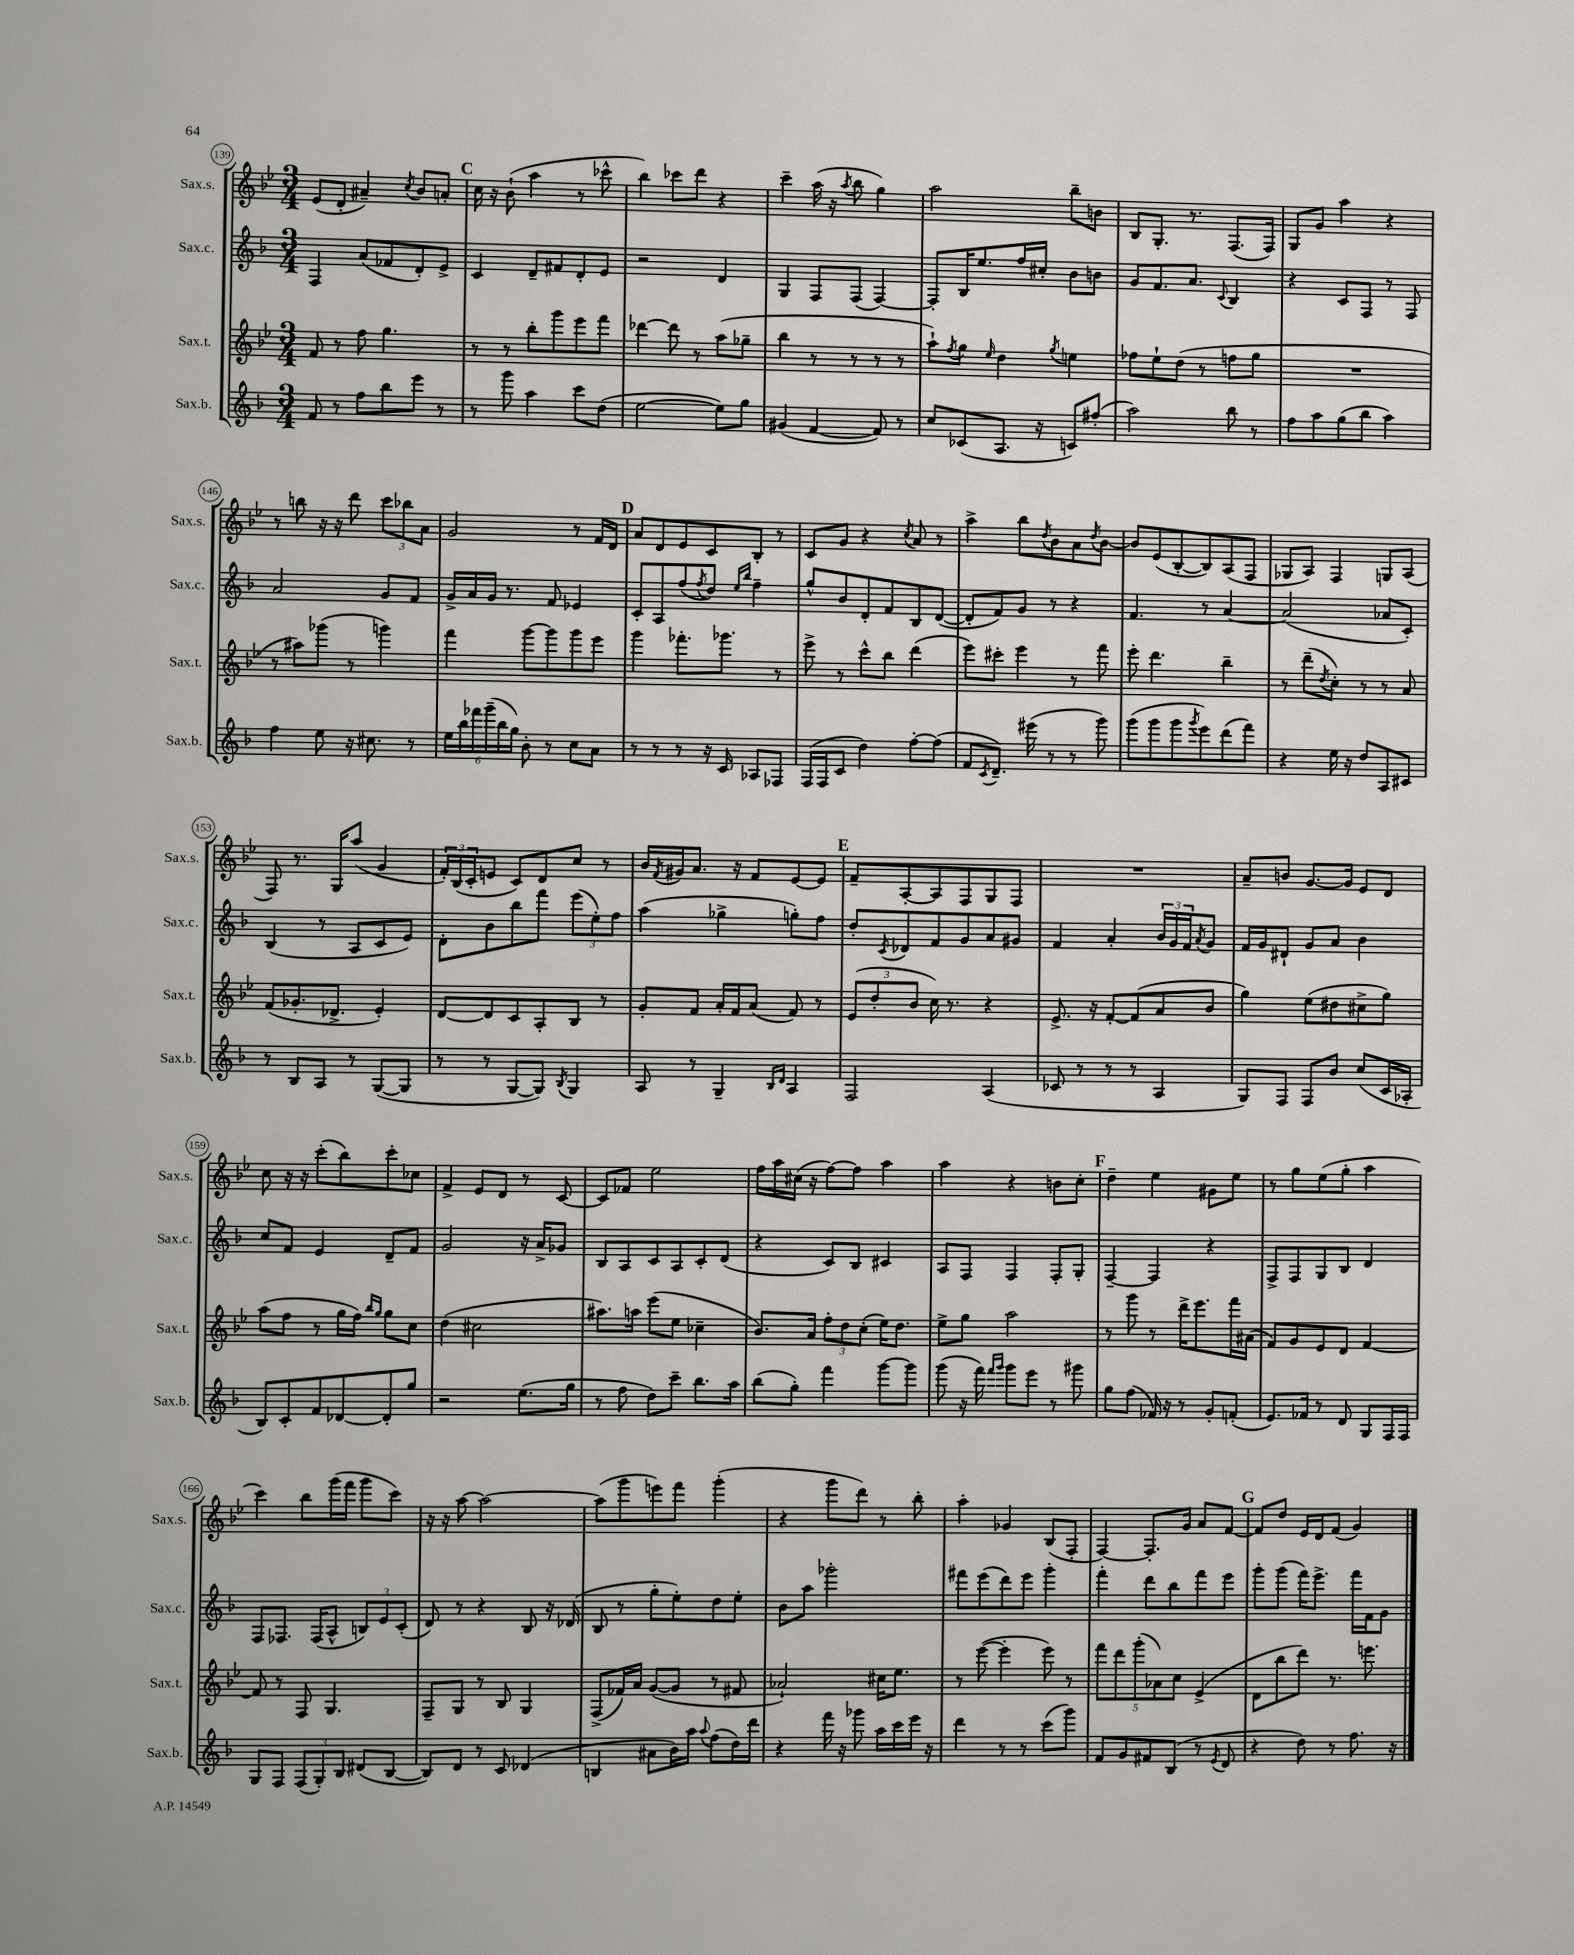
<<
\new StaffGroup <<
\new Staff = "s0" \with { instrumentName = "Sax.s." shortInstrumentName = "Sax.s." } {
    \clef treble \key bes \major \numericTimeSignature \time 3/4
    ees'8( d'8-. ais'4--) \acciaccatura { c''8 } bes'8 a'8-. |
    \mark \markup { \bold "C" } c''16 r16 bes'8-!( a''4 r8 ces'''8-^ |
    bes''4) ces'''8 d'''8 r4 |
    c'''4-- a''16( r16 \acciaccatura { a''8 } bes''8 g''4) |
    a''2 bes''8-- b'8 |
    bes8 g8.-. r8. f8.( f16) |
    g8 g'8 a''4 r4 |
    r8 b''8 r16 r16 d'''8 \tuplet 3/2 { c'''8 bes''8 a'8 } |
    g'2 r8 f'16 d'16 |
    \mark \markup { \bold "D" } a'8 d'8 ees'8 c'8 bes8-. r8 |
    c'8 g'8 r4 \acciaccatura { c''8 } a'8 r8 |
    a''4-> bes''8 \acciaccatura { d''8 } bes'8 a'8 \acciaccatura { d''8 } bes'8~ |
    bes'8 ees'8( bes8~-. bes8) a8( f8 |
    ges8 a8) f4 g8 a8( |
    f8) r8. g16 a''8( g'4 |
    \tuplet 3/2 { f'16-.) bes16( c'16-. } e'8 c'8) d'8 c''8 r8 |
    bes'16 \acciaccatura { f'8 } gis'16 a'8. r16 f'8 ees'8~ ees'8 |
    \mark \markup { \bold "E" } f'8-- a8~-. a8 f8 g8 f8 |
    R2. |
    a'8-- b'8 g'8.~ g'16 ees'8 d'8 |
    c''8 r16 r16 c'''8-.( bes''8) c'''8-. ces''8 |
    f'4-> ees'8 d'8 r8 c'8~ |
    c'8 fes'8 ees''2 |
    f''16 a''16 cis''16( r16 f''8~) f''8 a''4 |
    a''4 r4 b'8 c''8-. |
    \mark \markup { \bold "F" } d''4-- ees''4 gis'8 ees''8 |
    r8 g''8 ees''8( g''8-. a''4 |
    c'''4) bes''8 g'''16( f'''16 g'''8 c'''8) |
    r16 r16 a''8~ a''2~ |
    a''8( g'''8 e'''8) f'''8 g'''4-.( |
    r4 g'''8 d'''8) r8 bes''8-. |
    a''4-. ges'4 bes8( f8-. |
    f4~) f8.-. g'16 a'8 f'8~ |
    \mark \markup { \bold "G" } f'8 d''8 ees'16 d'16 f'8( g'4) \bar "|." |
}
\new Staff = "s1" \with { instrumentName = "Sax.c." shortInstrumentName = "Sax.c." } {
    \clef treble \key f \major \numericTimeSignature \time 3/4
    f4 a'8( fes'8 d'8-.) e'8-> |
    \mark \markup { \bold "C" } c'4 d'8-- fis'8 d'8-. e'8 |
    r2 d'4 |
    g4 f8 f8( f4~) |
    f8-. bes16 e''8. f''16 cis''16-. bes'8 b'8 |
    g'8 f'8. a'8. \appoggiatura { c'8 } bes4 |
    r4 c'8 f8 r8 f8 |
    a'2 g'8 f'8 |
    g'16-> a'16 g'16 r8. f'8 ees'4 |
    \mark \markup { \bold "D" } c'8-. a8 f''8( \acciaccatura { f''8 } d''8) \grace { e''16 bes''16 } f''4-- |
    g''8-^ bes'8 d'8-. f'8 bes8 d'8~( |
    d'8-. f'8) g'8 r8 r4 |
    f'4. r8 a'4~ |
    a'2( aes'8 c'8-.) |
    bes4( r8 a8 c'8 e'8) |
    d'8-. bes'8 bes''8 f'''8 \tuplet 3/2 { e'''8( e''8-.) f''8 } |
    a''4( ges''4-> g''8-.) f''8 |
    \mark \markup { \bold "E" } d''8-. \acciaccatura { c'8 } des'8 f'8 g'8 a'8 gis'8 |
    f'4 a'4-. \tuplet 3/2 { bes'16 g'16 f'16 } \acciaccatura { a'8 } g'8 |
    f'16 g'16 dis'8-! g'8 a'8 bes'4 |
    c''8 f'8 e'4 d'8-- f'8 |
    g'2 r16 a'16-> ges'8 |
    bes8 a8 c'8 a8 c'8-. d'8( |
    r4 c'8) bes8 cis'4 |
    a8 f8 f4 f8-. g8-. |
    \mark \markup { \bold "F" } f4~-- f4 r4 |
    f8-> f8 g8 bes8 d'4 |
    f8 fes8. fes16( a8-^ \tuplet 3/2 { b8) e'8 c'8-.( } |
    d'8) r8 r4 bes8 r16 des'16( |
    bes8 r8 g''8-. e''8-.) d''8 e''8-. |
    bes'8 a''8 ges'''2-. |
    fis'''8 e'''8( d'''8) e'''8 g'''4-. |
    f'''4-. d'''8 bes''8 f'''8 e'''8 |
    \mark \markup { \bold "G" } g'''8-. g'''8( f'''16) e'''8.-> f'''16 f'16 g'8 \bar "|." |
}
\new Staff = "s2" \with { instrumentName = "Sax.t." shortInstrumentName = "Sax.t." } {
    \clef treble \key bes \major \numericTimeSignature \time 3/4
    f'8 r8 f''8 g''4. |
    \mark \markup { \bold "C" } r8 r8 bes''8-. g'''8 ees'''8 f'''8 |
    des'''4~ des'''8 r8 a''8( ges''8-- |
    bes''4 r8 r8 r8 r8 |
    a''8-!) \acciaccatura { f''8 } g''8 \grace { ees''16 } d''4 \acciaccatura { g''8 } e''4 |
    fes''8 ees''8-! d''8( r8 f''8 g''8 |
    R2. |
    r8 ais''8) ges'''8( r8 g'''4) |
    f'''4 g'''8~ g'''8 g'''8 ees'''8 |
    \mark \markup { \bold "D" } g'''4 fes'''8.-. ges'''8. r8 |
    ees'''8-> r8 c'''8-^ bes''8 d'''4( |
    ees'''8) cis'''8-. ees'''4 r8 f'''8 |
    ees'''8-. d'''4. bes''4-- |
    r8 d'''8--( \acciaccatura { d''8 } c''8-.) r8 r8 a'8 |
    f'8( ges'8.-. des'8.-> ees'4-.) |
    d'8~ d'8 c'8 a8-. bes8 r8 |
    g'8-. f'8 a'16-. f'16 a'8( f'8) r8 |
    \mark \markup { \bold "E" } \tuplet 3/2 { ees'8( d''8-. bes'8 } c''16) r8. r4 |
    ees'8.-> r16 f'8~-. f'8( a'8 bes'8 |
    g''4) ees''8( dis''8 cis''8-> g''8) |
    a''8( f''8 r8 g''16 f''16) \grace { bes''16 g''16 } g''8 c''8 |
    d''4( cis''2 |
    ais''8.) a''16 ees'''8( ees''8 ces''4-- |
    bes'8.) a'16 \tuplet 3/2 { f''8-. d''8 c''8-.( } ees''16) d''8. |
    ees''8-> g''8 a''2 |
    \mark \markup { \bold "F" } r8 g'''8 r8 d'''16-> ees'''8. f'''16 ais'16( |
    f'8) g'8 ees'8 d'8 f'4~ |
    f'8 r8 f8 g4. |
    f8-- g8 r8 bes8 g4 |
    f8->( fes'16) a'16 g'8~( g'8 r8 fis'8 |
    aes'2-!) cis''16 ees''8. |
    r8 ees'''8~( ees'''4-. ees'''8) r8 |
    \tuplet 5/4 { f'''8 d'''8 g'''8-.( aes'8) c''8 } ees'4->( |
    \mark \markup { \bold "G" } d'8 bes''8 d'''8) r8. e'''8. \bar "|." |
}
\new Staff = "s3" \with { instrumentName = "Sax.b." shortInstrumentName = "Sax.b." } {
    \clef treble \key f \major \numericTimeSignature \time 3/4
    f'8 r8 f''8 bes''8 e'''8 r8 |
    \mark \markup { \bold "C" } r8 g'''8 a''4 c'''8 d''8( |
    e''2~ e''8) g''8 |
    gis'4( f'4~ f'8) r8 |
    c''8 ces'8( a8. r16 c'8) fis''8-.( |
    a''2) bes''8 r8 |
    f''8 a''8 g''8( bes''8 a''4) |
    f''4 e''8 r16 cis''8. r8 |
    \tuplet 6/4 { e''16 bes''16 fes'''16 g'''16--( bes''16 g''16) } bes'8-. r8 c''8 a'8 |
    \mark \markup { \bold "D" } r8 r8 r8 r16 c'16 aes8 fes8 |
    f16( f16 c'8 d''4) f''8~-. f''8( |
    f'8 \acciaccatura { c'8 } d'8.--) eis'''16( r8 r8 g'''8) |
    g'''8( g'''8 g'''8 \acciaccatura { g'''8 } e'''8) d'''8( f'''8) |
    r4 e''16 r16 d''8 a8 cis'8 |
    r8 bes8 a8 r8 g8~( g8 |
    r8 r8 g8~ g8) \acciaccatura { bes8 } g4 |
    a8 r8 g4-- \grace { bes16 d'16 } a4 |
    \mark \markup { \bold "E" } f2 a4( |
    ces'8 r8 r8 r8 a4 |
    g8) f8 f8 bes'8 c''8( c'16 aes16-. |
    bes8) c'8-. f'8 des'8~ des'8-. g''8 |
    r2 e''8.( g''16 |
    r8 f''8 d''8) c'''8-- bes''8. a''16 |
    bes''8( g''8-.) f'''4 g'''8~ g'''8 |
    g'''8( r16 f'''16) \grace { f'''16 g'''16 } g'''8 e'''8 r8 gis'''8 |
    \mark \markup { \bold "F" } g''8 f''8( fes'16) r16 r8 g'8-. f'8-.( |
    e'8.) fes'16 r8 d'8 g8 f16 f16 |
    g8 f8 \tuplet 3/2 { f8( g8-.) bes8 } dis'8( bes8~ |
    bes8) d'8 r8 c'8 des'4( |
    b4 ais'8 bes'16) a''16 \appoggiatura { a''8 } f''8( d''16) d'''16 |
    r4 f'''16 r16 ges'''8 a''16 c'''16 e'''16 r16 |
    d'''4 r8 r8 c'''8( g'''8) |
    f'8 g'8 fis'8 bes8( r8 \acciaccatura { e'8 } d'8 |
    \mark \markup { \bold "G" } r4 d''8) r8 f''8. r16 \bar "|." |
}
>>
>>
\layout { \context { \Score currentBarNumber = #139 \override BarNumber.stencil = #(make-stencil-circler 0.1 0.3 ly:text-interface::print) } }
